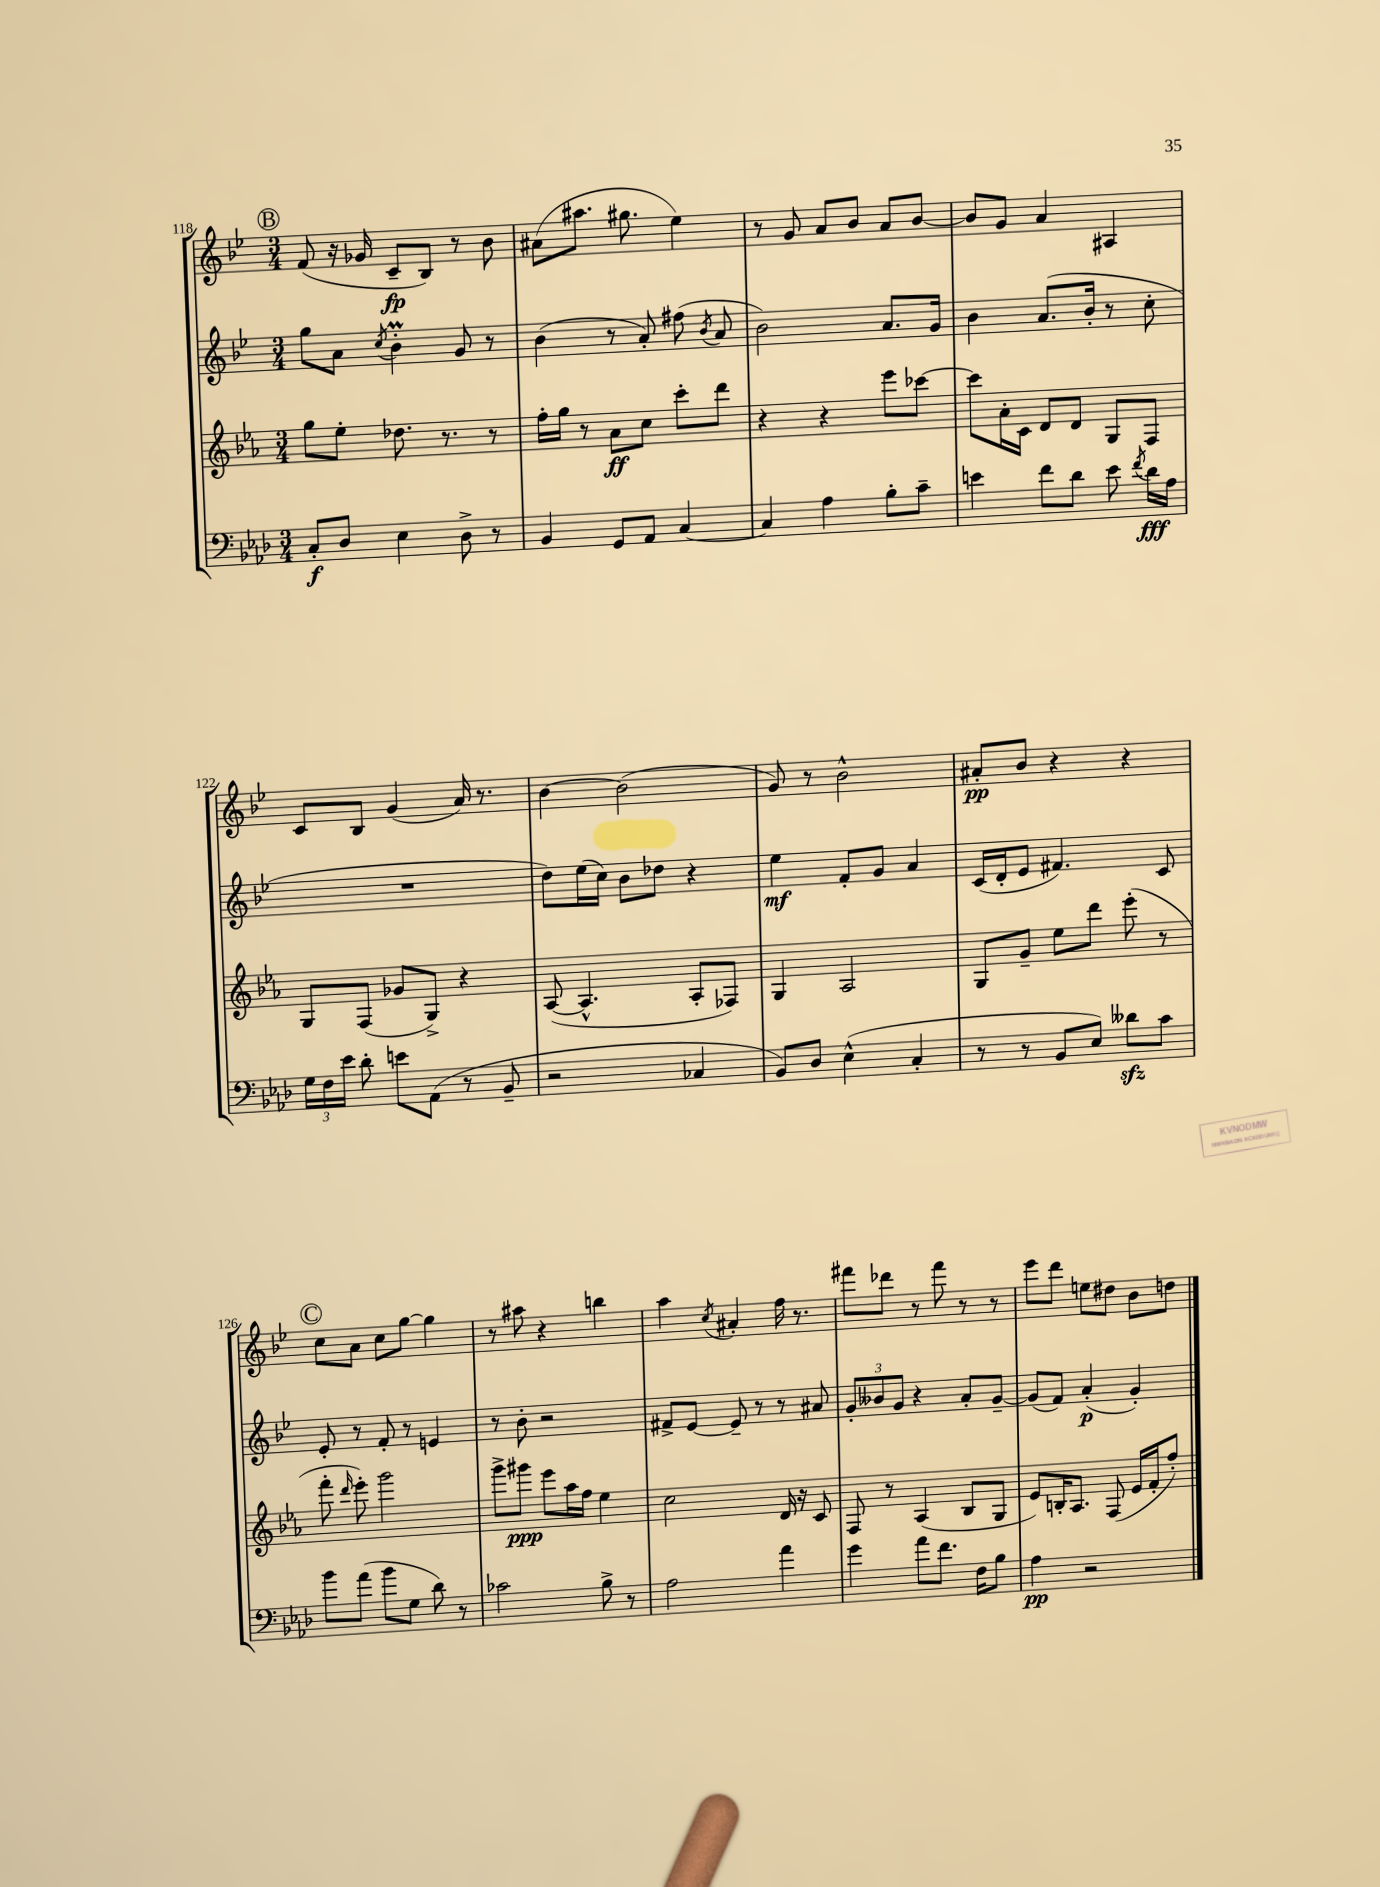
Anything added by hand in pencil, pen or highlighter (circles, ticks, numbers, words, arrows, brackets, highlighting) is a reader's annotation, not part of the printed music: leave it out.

**kern	**kern	**kern	**kern
*staff4	*staff3	*staff2	*staff1
*clefF4	*clefG2	*clefG2	*clefG2
*k[b-e-a-d-]	*k[b-e-a-]	*k[b-e-]	*k[b-e-]
*M3/4	*M3/4	*M3/4	*M3/4
8C'	8gg	8gg	(8f
8D-	8ee-'	8a	16r
.	.	.	16g-
.	.	8qcc	.
4E-	8.dd-	4b-'	8c~
.	.	.	8B-)
.	8.r	.	.
8D-^	.	8g	8r
8r	8r	8r	8b-
=	=	=	=
4BB-	16ff'	(4b-	(8a#
.	16gg	.	.
.	8r	.	8.aa#
8GG	8a-	8r	.
.	.	.	8.gg#
8AA-	8cc	8a')	.
[4C	8ccc'	(8ff#	4ee-)
.	.	8qb-	.
.	8ddd	8a	.
=	=	=	=
4C]	4r	2b-)	8r
.	.	.	8g
4A-	4r	.	8a
.	.	.	8b-
8B-'	8eee-	8.a	8a
8c~	[8ccc-	.	[8b-
.	.	16g	.
=	=	=	=
4e	8ccc-]	4b-	8b-]
.	16a-'	.	8g
.	16c	.	.
8f	8d	(8.a	4a
8d-	8d	.	.
.	.	16b-'	.
8e	8G	8r	4A#
8qf	.	.	.
16d-	8F	8cc'	.
16A-	.	.	.
=	=	=	=
24G	8G	2.r	8c
24F	.	.	.
24e-	.	.	.
8d-'	(8F	.	8B-
8e	8g-	.	(4g
(8AA-	8G^)	.	.
8r	4r	.	16a)
.	.	.	8.r
8BB-~	.	.	.
=	=	=	=
2r	([8A-	8dd)	[4b-
.	4.A-^^]	(16ee-	.
.	.	16cc)	.
.	.	8b-	(2b-]
.	.	8dd-	.
4C-	8A-'	4r	.
.	8F-)	.	.
=	=	=	=
8BB-)	4G	4ee-	8g)
8D-	.	.	8r
(4E-^^	2A-	8f'	2b-^^
.	.	8g	.
4C'	.	4a	.
=	=	=	=
8r	8G	(16c	8a#'
.	.	16d'	.
8r	8g~	8e-	8b-
8BB-	8ee-	4.f#)	4r
8E-)	8ddd	.	.
8d--	(8eee-'	.	4r
8c	8r	8c	.
=	=	=	=
8b-	8fff'	8e-'	8cc
.	16qqddd	.	.
(8a-	8eee-')	8r	8a
8b-	2ggg	8f'	8cc
8G	.	8r	[8gg
8d-)	.	4e	4gg]
8r	.	.	.
=	=	=	=
2c-	8ggg^	8r	8r
.	8ggg#	8b-'	8aa#
.	8eee-	2r	4r
.	16aa-	.	.
.	16ff	.	.
8B-^	4ee-	.	4bb
8r	.	.	.
=	=	=	=
2A-	2cc	8f#^	4aa
.	.	[8e-	.
.	.	.	8qcc
.	.	8e-~]	4a#'
.	.	8r	.
4a-	16d	8r	16ff
.	16r	.	8.r
.	8c	8a#	.
=	=	=	=
4g	8F	12g'	8fff#
.	.	12b--	.
.	8r	.	8ddd-
.	.	12g	.
8a-	(4A-	4r	8r
8.f	.	.	8fff#
.	8B-	8a'	8r
16F	.	.	.
8B-	8G	[8g~	8r
=	=	=	=
4A-	8e-)	(8g]	8eee-
.	16B'	8f)	8ddd
.	8.A-	.	.
2r	.	(4a'	8ee
.	(8F	.	8dd#
.	16e-	4g')	8b-
.	16f'	.	.
.	8ff')	.	8dd
==	==	==	==
*-	*-	*-	*-
